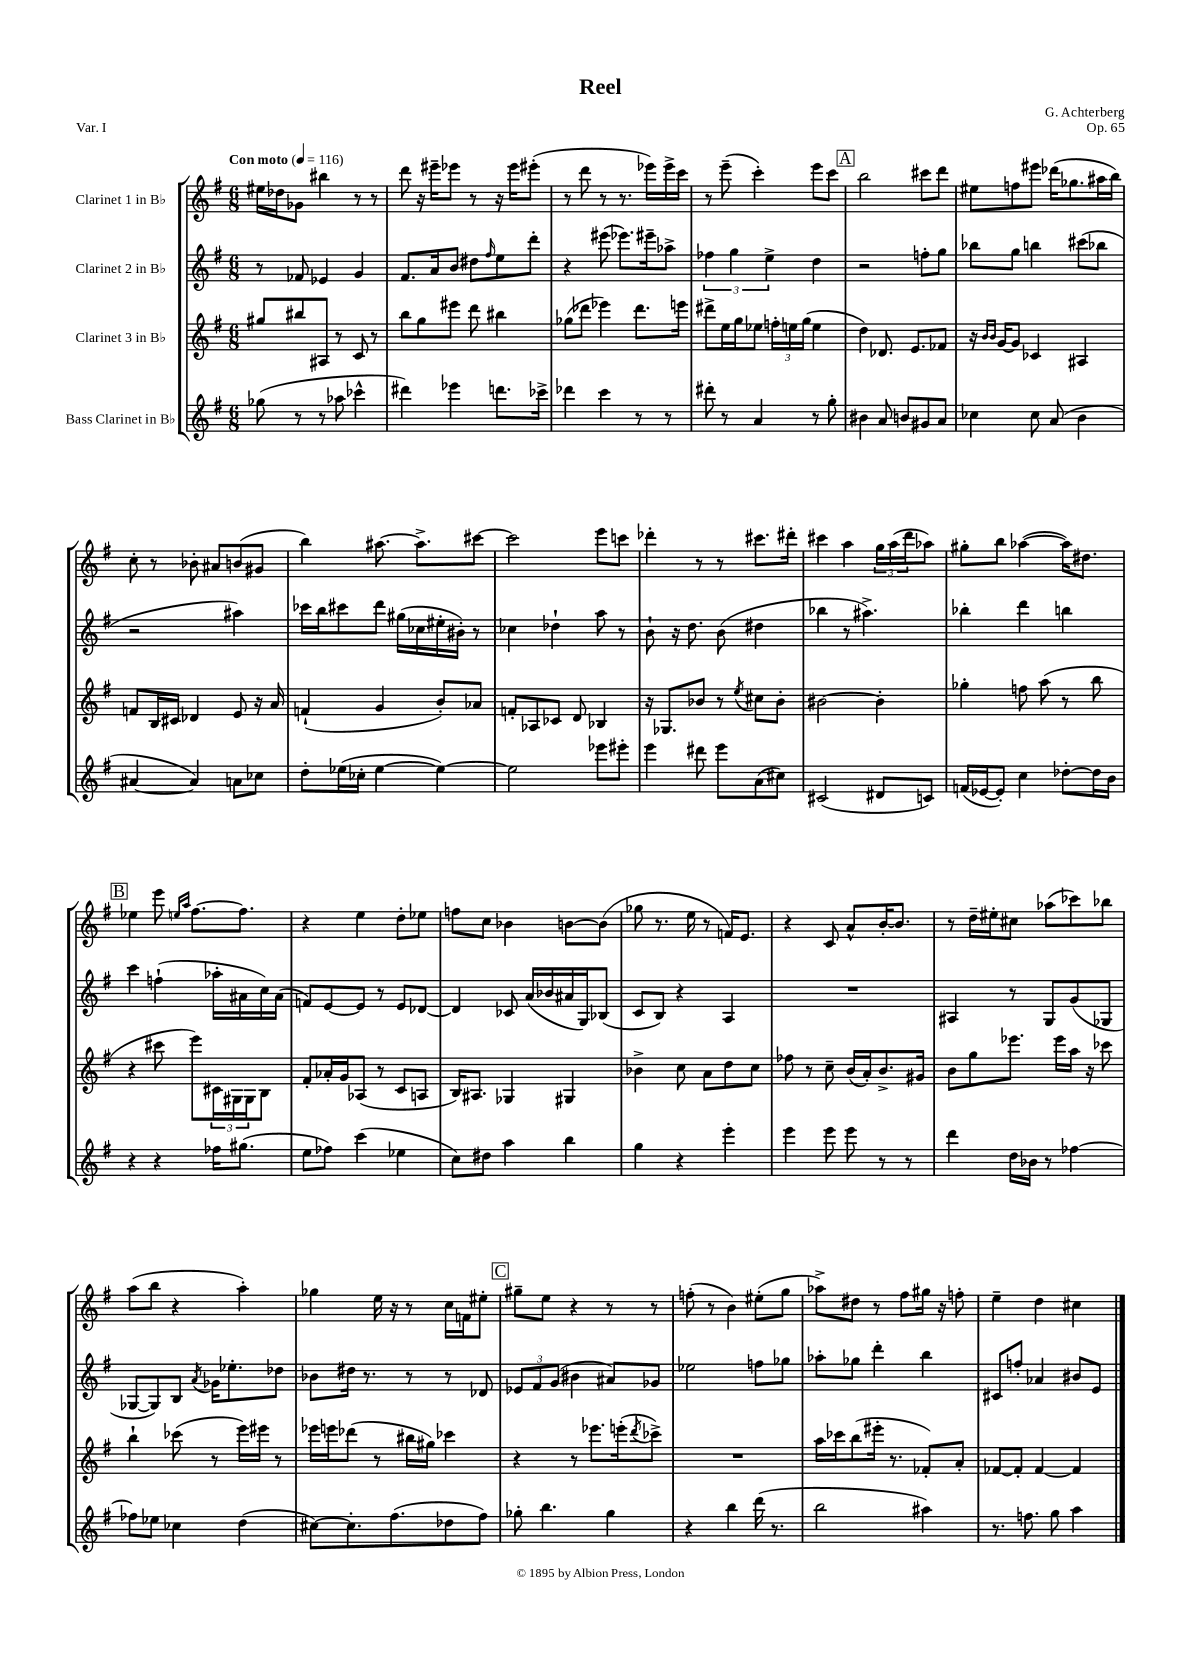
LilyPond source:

\header { title = "Reel" composer = "G. Achterberg" opus = "Op. 65" piece = "Var. I" }
<<
\new StaffGroup <<
\new Staff = "s0" \with { instrumentName = "Clarinet 1 in Bb" } {
    \clef treble \key g \major \numericTimeSignature \time 6/8 \tempo "Con moto" 4 = 116
    eis''16 des''16 ges'8 bis''4 r8 r8 |
    d'''8 r16 eis'''16-- ees'''8 r8 r16 ees'''16 eis'''8-.( |
    r8 d'''8 r8 r8. ees'''16) ees'''16-> c'''16 |
    r8 e'''8--( c'''4-.) e'''8 c'''8 |
    \mark \markup { \box "A" } b''2 cis'''8 d'''8 |
    eis''8 f''8 eis'''8 des'''16( ges''8. ais''16 b''16) |
    c''8-. r8 bes'8-. ais'8 b'8( gis'8 |
    b''4) ais''8.~ ais''8.-> cis'''8~ |
    cis'''2 e'''8 c'''8 |
    des'''4-. r8 r8 cis'''8. dis'''16-. |
    cis'''4 a''4 \tuplet 3/2 { g''16 a''16( d'''16 } aes''8) |
    gis''8-. b''8 aes''4~( aes''16) dis''8. |
    \mark \markup { \box "B" } ees''4 e'''8 \grace { e''16 a''16 } fis''8.~ fis''8. |
    r4 e''4 d''8-. ees''8 |
    f''8 c''8 bes'4 b'8~ b'8( |
    ges''8 r8. e''16 r8 f'16) e'8. |
    r4 c'8 a'8-^ b'16~-. b'8. |
    r8 d''16-- eis''16-. cis''8 aes''8( ces'''8) bes''8 |
    a''8( b''8 r4 a''4-.) |
    ges''4 e''16 r16 r8 c''16 f'16 eis''8-. |
    \mark \markup { \box "C" } gis''8-- e''8 r4 r8 r8 |
    f''8-.( r8 b'4) eis''8-.( g''8 |
    aes''8->) dis''8 r8 fis''8 gis''16 r16 f''8-. |
    e''4-- d''4 cis''4 \bar "|." |
}
\new Staff = "s1" \with { instrumentName = "Clarinet 2 in Bb" } {
    \clef treble \key g \major \numericTimeSignature \time 6/8
    r8 fes'8 ees'4 g'4 |
    fis'8. a'16 b'8 dis''8 \grace { fis''16 } e''8 d'''8-. |
    r4 eis'''8( ees'''8.) eis'''16-- aes''8-> |
    \tuplet 3/2 { fes''4 g''4 e''4-> } d''4 |
    \mark \markup { \box "A" } r2 f''8-. g''8 |
    bes''8 g''8 b''4 cis'''8( bes''8 |
    r2 ais''4) |
    ces'''16 b''16 cis'''8 d'''8 gis''16( ces''16 eis''16-. bis'16-.) r8 |
    ces''4 des''4-! a''8 r8 |
    b'8-! r16 d''8. b'8( dis''4 |
    bes''4 r8 ais''4.->) |
    bes''4-. d'''4 b''4 |
    \mark \markup { \box "B" } c'''4 f''4-!( aes''16-. ais'16 c''16) ais'16( |
    f'8) e'8~ e'8 r8 e'8 des'8~ |
    des'4 ces'8 a'16( bes'16 ais'16 g16) bes8( |
    c'8 b8) r4 a4 |
    R2. |
    ais4 r8 g8 g'8( ges8 |
    ges8~ ges8) b8 \acciaccatura { a'8 } ges'16 ees''8.-. des''8 |
    bes'8 dis''16 r8. r8 r8 des'8 |
    \mark \markup { \box "C" } \tuplet 3/2 { ees'8 fis'8 g'8( } bis'4 ais'8) ges'8 |
    ees''2 f''8 ges''8 |
    aes''8-. ges''8 d'''4-. b''4 |
    cis'8 f''8-. aes'4 bis'8 e'8 \bar "|." |
}
\new Staff = "s2" \with { instrumentName = "Clarinet 3 in Bb" } {
    \clef treble \key g \major \numericTimeSignature \time 6/8
    gis''8 bis''8 ais8 r8 c'8 r8 |
    b''8 g''8 eis'''8 d'''8 bis''4 |
    ges''8( des'''8 ees'''4) des'''8. e'''16 |
    dis'''8-> e''16 g''16 ees''8 \tuplet 3/2 { f''16-. e''16 g''16( } e''4 |
    \mark \markup { \box "A" } d''4) des'8. e'8. fes'8 |
    r16 \grace { b'16 b'16 } g'16~ g'8 ces'4 ais4 |
    f'8 b16 cis'16 des'4 e'8 r16 a'16 |
    f'4-!( g'4 b'8-.) aes'8 |
    f'8-. aes8 ces'8 d'8 bes4 |
    r16 ges8. bes'8 r8 \acciaccatura { e''8 } cis''8 bes'8-. |
    bis'2~ bis'4-. |
    ges''4-. f''8 a''8( r8 b''8 |
    \mark \markup { \box "B" } r4 cis'''8 e'''8) \tuplet 3/2 { cis'16 gis16 gis16 } b8 |
    fis'8-. aes'16-. g'16 aes8( r8 c'8 a8 |
    b16) ais8. ges4 gis4 |
    bes'4-> c''8 a'8 d''8 c''8 |
    fes''8 r8 c''8-- b'16( a'16-.) b'8.-> gis'16 |
    b'8 g''8 ees'''8. ees'''16 a''16 r16 ces'''8 |
    b''4-! ces'''8( r8 e'''16) eis'''16 r8 |
    ees'''16 e'''16 des'''8( r8 bis''16 gis''16) ces'''4 |
    \mark \markup { \box "C" } r4 r8 ees'''8. e'''16-.( \acciaccatura { d'''8 } ces'''8->) |
    R2. |
    a''16 ces'''16 b''8( eis'''16-. r8. fes'8-.) a'8-. |
    fes'8~ fes'8-. fes'4~ fes'4 \bar "|." |
}
\new Staff = "s3" \with { instrumentName = "Bass Clarinet in Bb" } {
    \clef treble \key g \major \numericTimeSignature \time 6/8
    ges''8( r8 r8 aes''8 ces'''4-^ |
    dis'''4) ees'''4 d'''8. ces'''16-> |
    des'''4 c'''4 r8 r8 |
    dis'''8-. r8 a'4 r8 g''8-. |
    \mark \markup { \box "A" } bis'4 a'8 b'8 gis'8 a'8 |
    ces''4 ces''8 a'8( b'4 |
    ais'4~ ais'4) a'8 ces''8 |
    d''8-. ees''16( ces''16-. ees''4~ ees''4~) |
    ees''2 ees'''8 eis'''8-. |
    e'''4 dis'''8 e'''8 a'8( cis''8) |
    cis'2( dis'8 c'8) |
    f'16( ees'16~ ees'8-.) c''4 des''8~-. des''16 b'16 |
    \mark \markup { \box "B" } r4 r4 fes''16 gis''8.( |
    e''8 fes''8) c'''4( ees''4 |
    c''8) dis''8 a''4 b''4 |
    g''4 r4 e'''4-. |
    e'''4 e'''8 e'''8 r8 r8 |
    d'''4 d''16 bes'16 r8 fes''4~ |
    fes''8 ees''8 ces''4 d''4( |
    cis''8~) cis''8.-. fis''8.( des''8 fis''8) |
    \mark \markup { \box "C" } ges''8-. b''4. ges''4 |
    r4 b''4 d'''16( r8. |
    b''2 ais''4) |
    r8. f''8. g''8 a''4 \bar "|." |
}
>>
>>
\layout { \context { \Score \remove "Bar_number_engraver" } }
